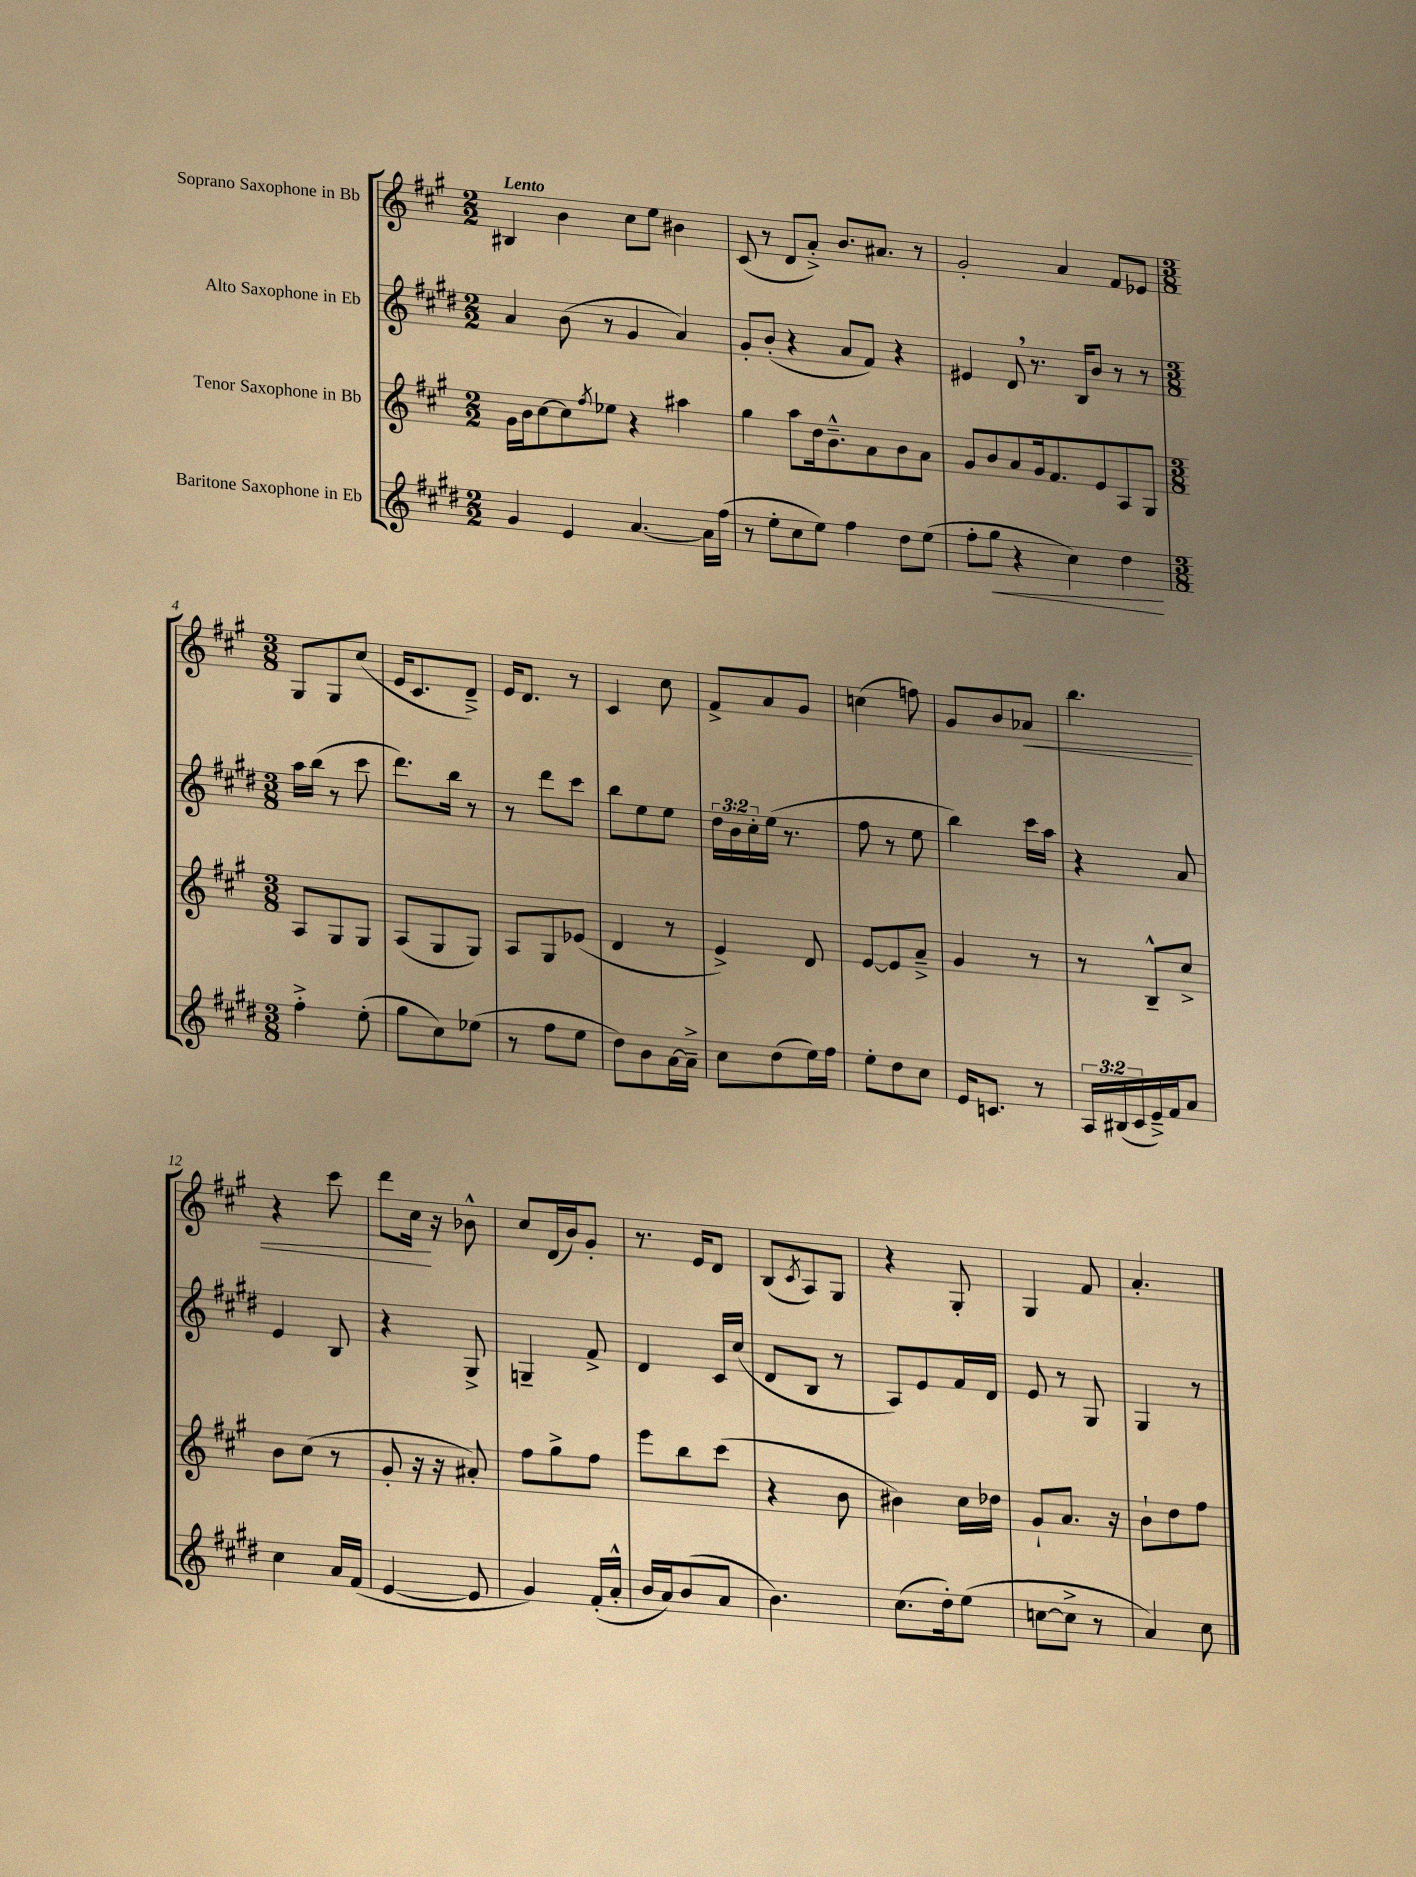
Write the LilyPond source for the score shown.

<<
\new StaffGroup <<
\new Staff = "s0" \with { instrumentName = "Soprano Saxophone in Bb" } {
    \clef treble \key a \major \numericTimeSignature \time 2/2 \tempo "Lento"
    bis4 b'4 cis''8 e''8 bis'4 |
    cis'8( r8 d'8 a'8-.->) b'8. ais'8. r8 |
    gis'2-. a'4 fis'8 ees'8 |
    \numericTimeSignature \time 3/8 gis8 gis8 cis''8( |
    e'16 cis'8. d'8--->) |
    e'16 d'8. r8 |
    cis'4 cis''8 |
    fis'8-> a'8 gis'8 |
    c''4( f''8) |
    gis'8 b'8 aes'8\< |
    b''4. |
    r4 cis'''8 |
    d'''8 cis''16\! r16 bes'8-^ |
    cis''8 d'16( b'16) gis'8-. |
    r8. e'16 d'8 |
    b8( \acciaccatura { cis'8 } a8) gis8 |
    r4 gis8-. |
    gis4 fis'8 |
    a'4.-. \bar "|." |
}
\new Staff = "s1" \with { instrumentName = "Alto Saxophone in Eb" } {
    \clef treble \key e \major \numericTimeSignature \time 2/2 \override Staff.TupletNumber.text = #tuplet-number::calc-fraction-text
    a'4 b'8( r8 gis'4 a'4) |
    gis'8-. b'8-.( r4 a'8 fis'8) r4 |
    eis'4 dis'8 \breathe r8. b16 b'8 r8 r8 |
    \numericTimeSignature \time 3/8 a''16 b''16( r8 cis'''8 |
    dis'''8.) b''16 r8 |
    r8 dis'''8 cis'''8 |
    b''8 e''8 e''8 |
    \tuplet 3/2 { dis''16 b'16 cis''16-. } e''16( r8. |
    fis''8 r8 e''8 |
    b''4) cis'''16 a''16 |
    r4 a'8 |
    e'4 b8 |
    r4 gis8-> |
    g4-- fis'8-> |
    dis'4 cis'16 cis''16( |
    dis'8 b8 r8 |
    a8) e'8 fis'16 dis'16 |
    e'8 r8 gis8 |
    gis4 r8 \bar "|." |
}
\new Staff = "s2" \with { instrumentName = "Tenor Saxophone in Bb" } {
    \clef treble \key a \major \numericTimeSignature \time 2/2
    gis'16 b'16 cis''8~ cis''8 \acciaccatura { fis''8 } ees''8 r4 ais''4 |
    gis''4 a''8 d''16 b'8.---^ a'8 b'8 a'8 |
    gis'8 b'8 a'8 gis'16 fis'8. e'8 a8 gis8 |
    \numericTimeSignature \time 3/8 a8 gis8 gis8 |
    a8( gis8 gis8) |
    a8 gis8 ees'8( |
    d'4 r8 |
    e'4->) d'8 |
    e'8~ e'8 a'8---> |
    gis'4 r8 |
    r8 b8---^ cis''8-> |
    b'8 cis''8( r8 |
    gis'8-. r16 r16 ais'8-.) |
    fis''8 gis''8-> fis''8 |
    e'''8 b''8 cis'''8( |
    r4 b'8 |
    bis'4) cis''16 des''16 |
    gis'8-! a'8. r16 |
    b'8-! d''8 fis''8 \bar "|." |
}
\new Staff = "s3" \with { instrumentName = "Baritone Saxophone in Eb" } {
    \clef treble \key e \major \numericTimeSignature \time 2/2 \override Staff.TupletNumber.text = #tuplet-number::calc-fraction-text
    gis'4 e'4 a'4.~ a'16 fis''16( |
    r8 e''8-. cis''8 e''8) fis''4 dis''8 e''8( |
    fis''8-. gis''8\< r4 cis''4) dis''4\! |
    \numericTimeSignature \time 3/8 fis''4-.-> e''8-.( |
    gis''8 cis''8) ees''8( |
    r8 fis''8 e''8 |
    dis''8) b'8 a'16~ a'16---> |
    cis''8 dis''8( e''16) fis''16 |
    e''8-. dis''8 cis''8 |
    e'16 c'8. r8 |
    \tuplet 3/2 { a16 bis16( cis'16 } e'16--->) fis'16 a'8 |
    cis''4 a'16 fis'16( |
    e'4~ e'8 |
    gis'4) fis'16-.( a'16-.-^ |
    b'16 a'16) b'8( a'8 |
    b'4.) |
    cis''8.( dis''16-.) e''8( |
    c''8~ c''8-> r8 |
    a'4) cis''8 \bar "|." |
}
>>
>>
